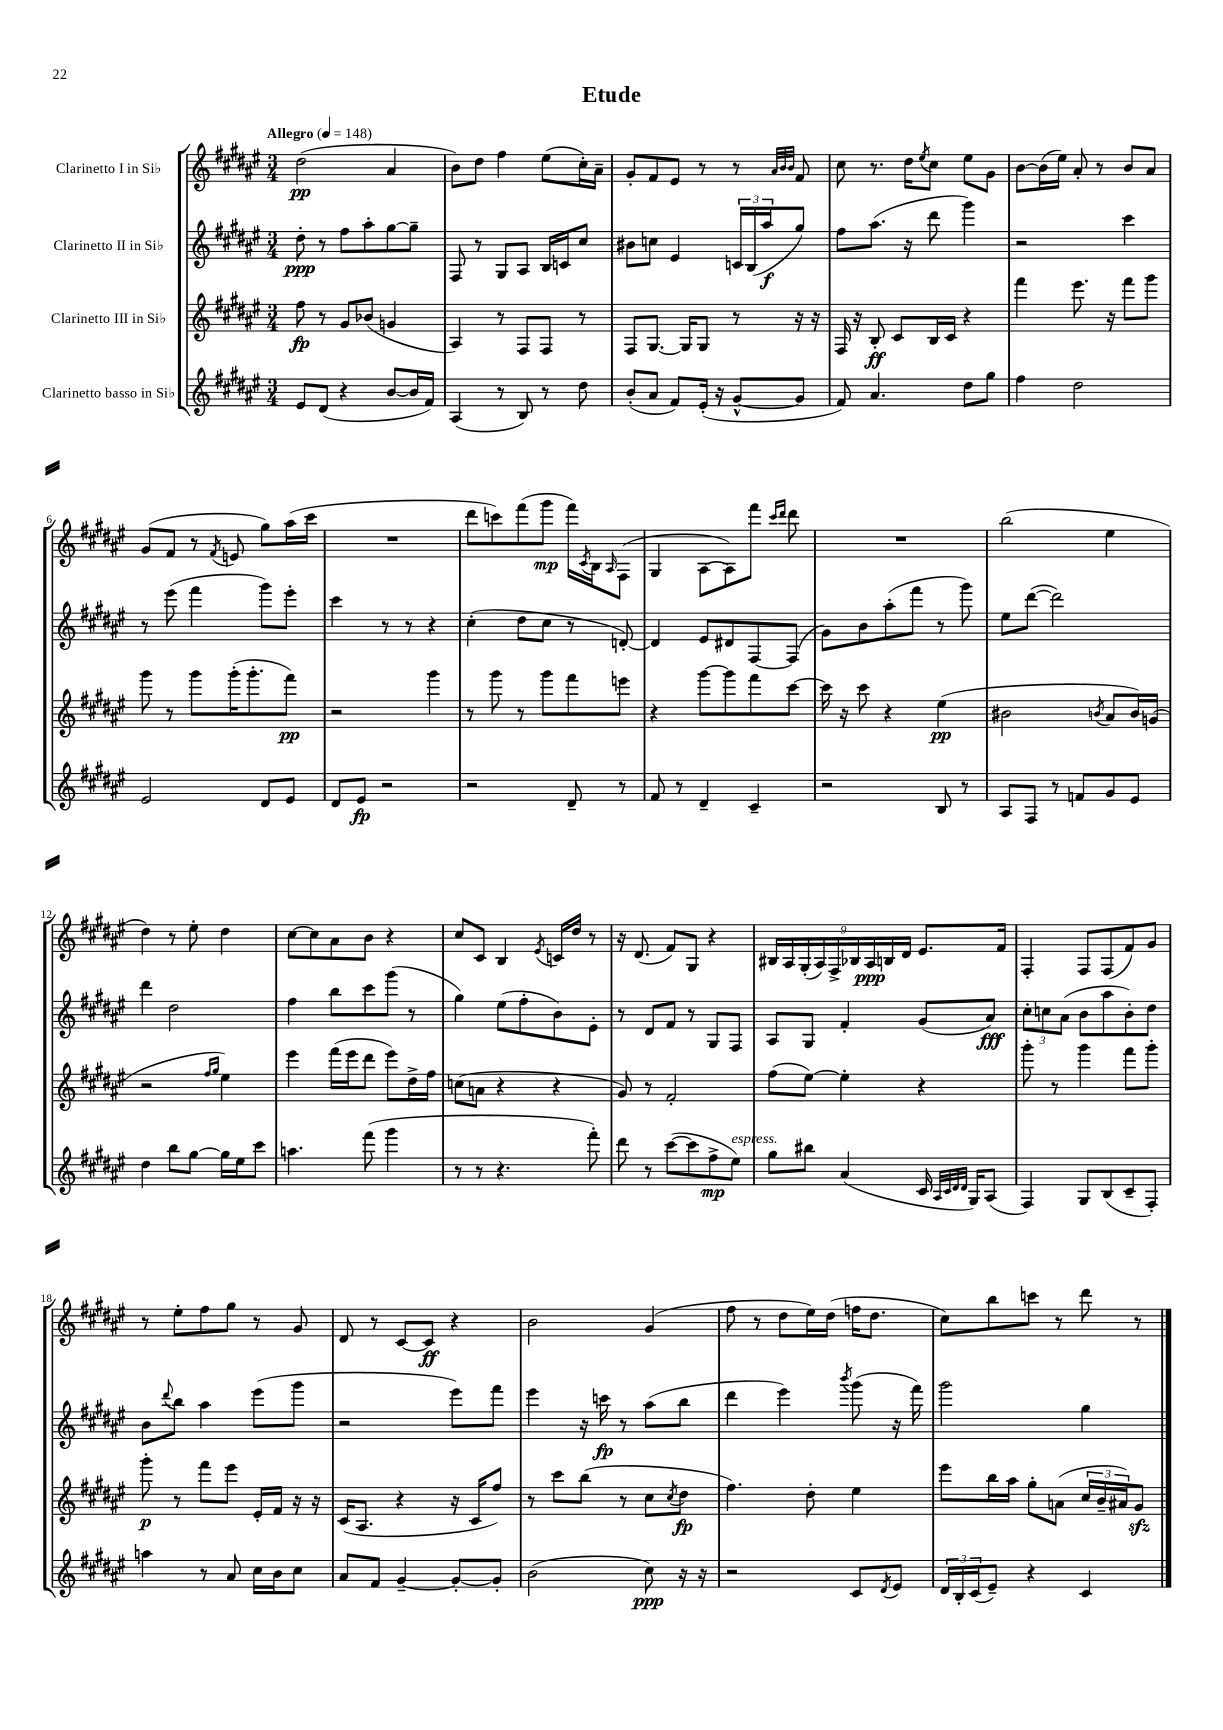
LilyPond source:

\header { title = "Etude" }
<<
\new StaffGroup <<
\new Staff = "s0" \with { instrumentName = "Clarinetto I in Sib" } {
    \clef treble \key fis \major \numericTimeSignature \time 3/4 \tempo "Allegro" 4 = 148
    dis''2\pp( ais'4 |
    b'8) dis''8 fis''4 eis''8( cis''16-.) ais'16-- |
    gis'8-. fis'8 eis'8 r8 r8 \grace { ais'32 b'32 b'32 } fis'8 |
    cis''8 r8. dis''16 \acciaccatura { eis''8 } cis''8 eis''8 gis'8 |
    b'8~ b'16( eis''16) ais'8-. r8 b'8 ais'8 |
    gis'8( fis'8 r8 \acciaccatura { fis'8 } e'8 gis''8) ais''16( cis'''16 |
    R2. |
    dis'''8 c'''8) fis'''8( gis'''8\mp fis'''16) \acciaccatura { cis'8 } b16 \grace { ais16 } fis8( |
    gis4 ais8~ ais8) fis'''8 \grace { cis'''16 dis'''16 } dis'''8 |
    R2. |
    b''2( eis''4 |
    dis''4) r8 eis''8-. dis''4 |
    cis''8~ cis''8 ais'8 b'8 r4 |
    cis''8 cis'8 b4 \acciaccatura { eis'8 } c'16 dis''16 r8 |
    r16 dis'8.( fis'8) gis8 r4 |
    \tuplet 9/8 { bis16 ais16 gis16-.( ais16) fis16-> bes16 ais16\ppp b16 dis'16 } eis'8. fis'16 |
    fis4-. fis8 fis8( fis'8) gis'8 |
    r8 eis''8-. fis''8 gis''8 r8 gis'8 |
    dis'8 r8 cis'8~ cis'8\ff r4 |
    b'2 gis'4( |
    fis''8 r8 dis''8 eis''16) dis''16( f''16 dis''8. |
    cis''8) b''8 c'''8 r8 dis'''8 r8 \bar "|." |
}
\new Staff = "s1" \with { instrumentName = "Clarinetto II in Sib" } {
    \clef treble \key fis \major \numericTimeSignature \time 3/4
    dis''8-.\ppp r8 fis''8 ais''8-. gis''8~ gis''8-- |
    fis8 r8 gis8 ais8 b16 c'16 cis''8 |
    bis'8 c''8 eis'4 \tuplet 3/2 { c'16 b16( ais''16\f } gis''8) |
    fis''8 ais''8.( r16 dis'''8 gis'''4) |
    r2 cis'''4 |
    r8 eis'''8( fis'''4 gis'''8) eis'''8-. |
    cis'''4 r8 r8 r4 |
    cis''4-.( dis''8 cis''8 r8 d'8~-.) |
    d'4 eis'8 dis'8 fis8~ fis8( |
    gis'8) b'8 ais''8-.( fis'''8 r8 gis'''8) |
    eis''8 dis'''8~( dis'''2) |
    dis'''4 dis''2 |
    fis''4 b''8 cis'''8 gis'''8( r8 |
    gis''4) eis''8( fis''8-. b'8) eis'8-. |
    r8 dis'8 fis'8 r8 gis8 fis8 |
    ais8 gis8 fis'4-. gis'8( ais'8\fff) |
    \tuplet 3/2 { cis''8-. c''8 ais'8( } b'8 ais''8 b'8-.) dis''8 |
    b'8 \appoggiatura { dis'''8 } b''8 ais''4 eis'''8( gis'''8 |
    r2 eis'''8) fis'''8 |
    eis'''4 r16 c'''16\fp r8 ais''8( b''8 |
    dis'''4 eis'''4) \acciaccatura { b'''8 } gis'''8( r16 fis'''16) |
    gis'''2 gis''4 \bar "|." |
}
\new Staff = "s2" \with { instrumentName = "Clarinetto III in Sib" } {
    \clef treble \key fis \major \numericTimeSignature \time 3/4
    fis''8\fp r8 gis'8 bes'8( g'4 |
    ais4) r8 fis8 fis8 r8 |
    fis8 gis8.~ gis16 gis8 r8 r16 r16 |
    fis16 r16 b8-.\ff cis'8 b16 cis'16 r4 |
    fis'''4 eis'''8. r16 fis'''8 gis'''8 |
    gis'''8 r8 gis'''8 gis'''16-.( gis'''8.-. fis'''8\pp) |
    r2 gis'''4 |
    r8 gis'''8 r8 gis'''8 fis'''8 e'''8 |
    r4 gis'''8~ gis'''8 fis'''8 cis'''8~ |
    cis'''16 r16 cis'''8 r4 eis''4\pp( |
    bis'2 \acciaccatura { b'8 } ais'8 b'16) g'16( |
    r2 \grace { fis''16 gis''16 } eis''4) |
    eis'''4 fis'''16( eis'''16 dis'''8 eis'''8) dis''16-> fis''16 |
    c''8( a'8 r4 r4 |
    gis'8) r8 fis'2-. |
    fis''8( eis''8~) eis''4-. r4 |
    gis'''8-. r8 gis'''4 fis'''8 gis'''8-. |
    gis'''8-.\p r8 fis'''8 eis'''8 eis'16-. fis'16 r16 r16 |
    cis'16( ais8. r4 r16 cis'16 fis''8) |
    r8 cis'''8 b''8( r8 cis''8 \acciaccatura { cis''8 } dis''8\fp |
    fis''4.) dis''8-. eis''4 |
    eis'''8 b''16 ais''16 gis''8-. a'8( \tuplet 3/2 { cis''16 b'16-- ais'16) } gis'8\sfz \bar "|." |
}
\new Staff = "s3" \with { instrumentName = "Clarinetto basso in Sib" } {
    \clef treble \key fis \major \numericTimeSignature \time 3/4
    eis'8 dis'8( r4 b'8~ b'16 fis'16) |
    ais4( r8 b8) r8 dis''8 |
    b'8-.( ais'8 fis'8) eis'16-.( r16 gis'8~-^ gis'8 |
    fis'8) ais'4. dis''8 gis''8 |
    fis''4 dis''2 |
    eis'2 dis'8 eis'8 |
    dis'8 eis'8\fp r2 |
    r2 dis'8-- r8 |
    fis'8 r8 dis'4-- cis'4-- |
    r2 b8 r8 |
    ais8 fis8 r8 f'8 gis'8 eis'8 |
    dis''4 b''8 gis''8~ gis''16 eis''16 cis'''8 |
    a''4. fis'''8( gis'''4 |
    r8 r8 r4. fis'''8-.) |
    dis'''8 r8 cis'''8~( cis'''8 fis''8->\mp eis''8^\markup { \italic "espress." }) |
    gis''8 bis''8 ais'4( cis'16 \grace { ais32 cis'32 dis'32 dis'32 } gis16) ais8( |
    fis4) gis8 b8( cis'8-- fis8-.) |
    a''4 r8 ais'8 cis''16 b'16 cis''8 |
    ais'8 fis'8 gis'4~-- gis'8~-. gis'8-. |
    b'2( cis''8\ppp) r16 r16 |
    r2 cis'8 \acciaccatura { dis'8 } eis'8 |
    \tuplet 3/2 { dis'16 b16-. cis'16( } eis'8--) r4 cis'4 \bar "|." |
}
>>
>>
